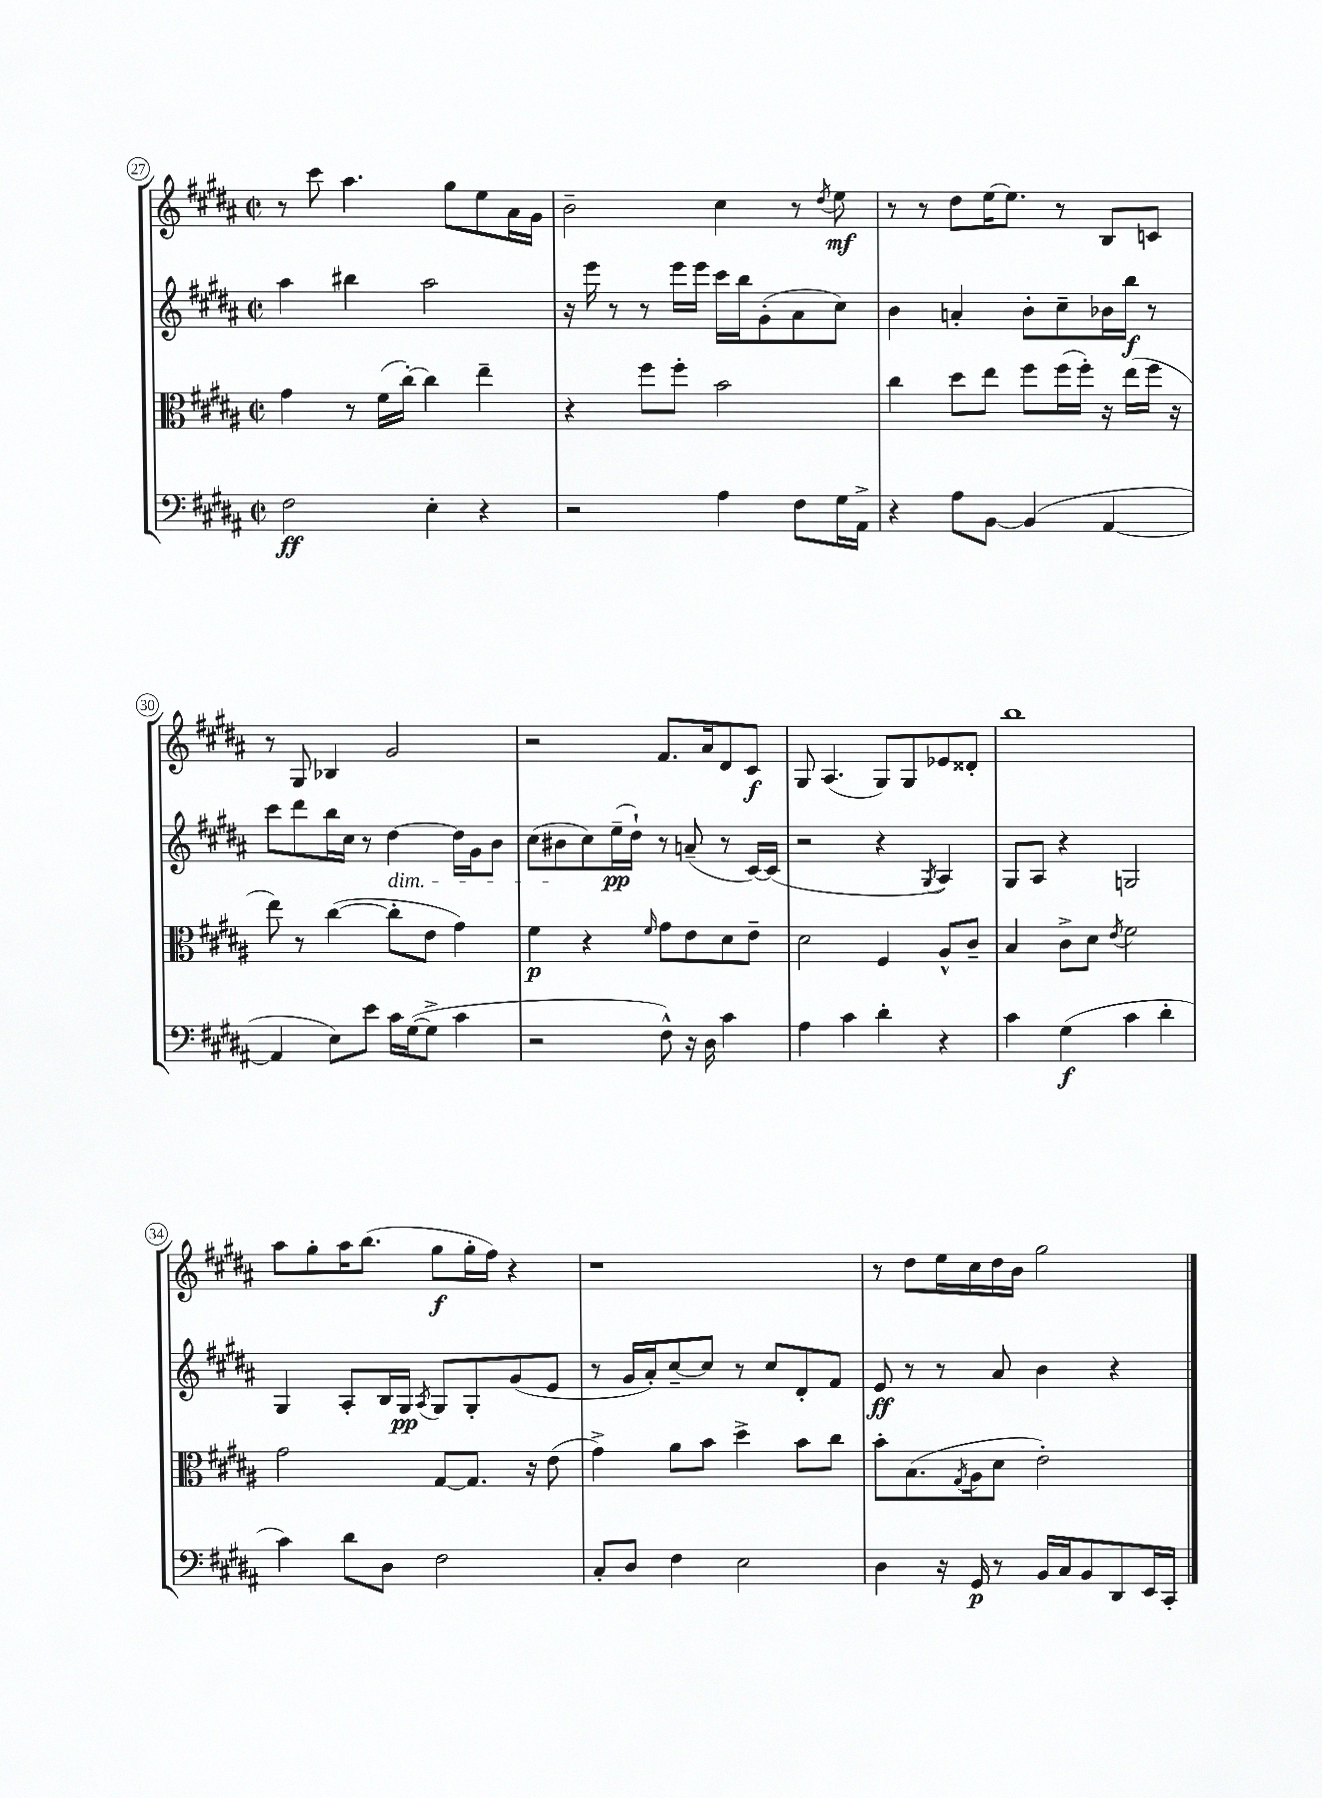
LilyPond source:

<<
\new StaffGroup <<
\new Staff = "s0" {
    \clef treble \key b \major \defaultTimeSignature \time 2/2
    r8 cis'''8 ais''4. gis''8 e''8 ais'16 gis'16 |
    b'2-- cis''4 r8 \acciaccatura { dis''8 } e''8\mf |
    r8 r8 dis''8 e''16~ e''8. r8 b8 c'8 |
    r8 gis8 bes4 gis'2 |
    r2 fis'8. ais'16 dis'8 cis'8\f |
    gis8 ais4.( gis8) gis8 ees'8 disis'8-. |
    b''1 |
    ais''8 gis''8-. ais''16 b''8.( gis''8\f gis''16-. fis''16) r4 |
    r1 |
    r8 dis''8 e''16 cis''16 dis''16 b'16 gis''2 \bar "|." |
}
\new Staff = "s1" {
    \clef treble \key b \major \defaultTimeSignature \time 2/2
    ais''4 bis''4 ais''2 |
    r16 e'''16 r8 r8 e'''16 e'''16 cis'''16 b''16 gis'8-.( ais'8 cis''8) |
    b'4 a'4-. b'8-. cis''8-- bes'16 b''16\f r8 |
    cis'''8 dis'''8 b''16 cis''16 r8 dis''4~\dim dis''16 gis'16 b'8 |
    cis''8( bis'8\! cis''8) e''16--\pp( dis''16-!) r8 a'8--( r8 cis'16~) cis'16( |
    r2 r4 \acciaccatura { gis8 } ais4) |
    gis8 ais8 r4 g2 |
    gis4 ais8-. b16 gis16\pp \acciaccatura { ais8 } gis8 gis8-. gis'8( e'8 |
    r8 gis'16 ais'16-.) cis''8~-- cis''8 r8 cis''8 dis'8-. fis'8 |
    e'8\ff r8 r8 ais'8 b'4 r4 \bar "|." |
}
\new Staff = "s2" {
    \clef alto \key b \major \defaultTimeSignature \time 2/2
    gis'4 r8 fis'16( cis''16~-.) cis''4 e''4-- |
    r4 fis''8 fis''8-. b'2 |
    cis''4 dis''8 e''8 fis''8 fis''16( fis''16-.) r16 e''16( fis''16 r16 |
    e''8) r8 cis''4~( cis''8-. e'8 gis'4) |
    fis'4\p r4 \grace { fis'16 } gis'8 e'8 dis'8 e'8-- |
    dis'2 fis4 ais8-^ cis'8-- |
    b4 cis'8-> dis'8 \acciaccatura { e'8 } fis'2 |
    gis'2 gis8~ gis8. r16 e'8( |
    gis'4->) ais'8 b'8 dis''4-> b'8 cis''8 |
    b'8-. b8.( \acciaccatura { gis8 } ais16 dis'8 e'2-.) \bar "|." |
}
\new Staff = "s3" {
    \clef bass \key b \major \defaultTimeSignature \time 2/2
    fis2\ff e4-. r4 |
    r2 ais4 fis8 gis16 ais,16-> |
    r4 ais8 b,8~ b,4( ais,4~ |
    ais,4 e8) e'8 cis'16 gis16~( gis8-> cis'4 |
    r2 fis8-^) r16 dis16 cis'4 |
    ais4 cis'4 dis'4-. r4 |
    cis'4 gis4\f( cis'4 dis'4-. |
    cis'4) dis'8 dis8 fis2 |
    cis8-. dis8 fis4 e2 |
    dis4 r16 gis,16\p r8 b,16 cis16 b,8 dis,8 e,16 cis,16-. \bar "|." |
}
>>
>>
\layout { \context { \Score currentBarNumber = #27 \override BarNumber.stencil = #(make-stencil-circler 0.1 0.3 ly:text-interface::print) } }
